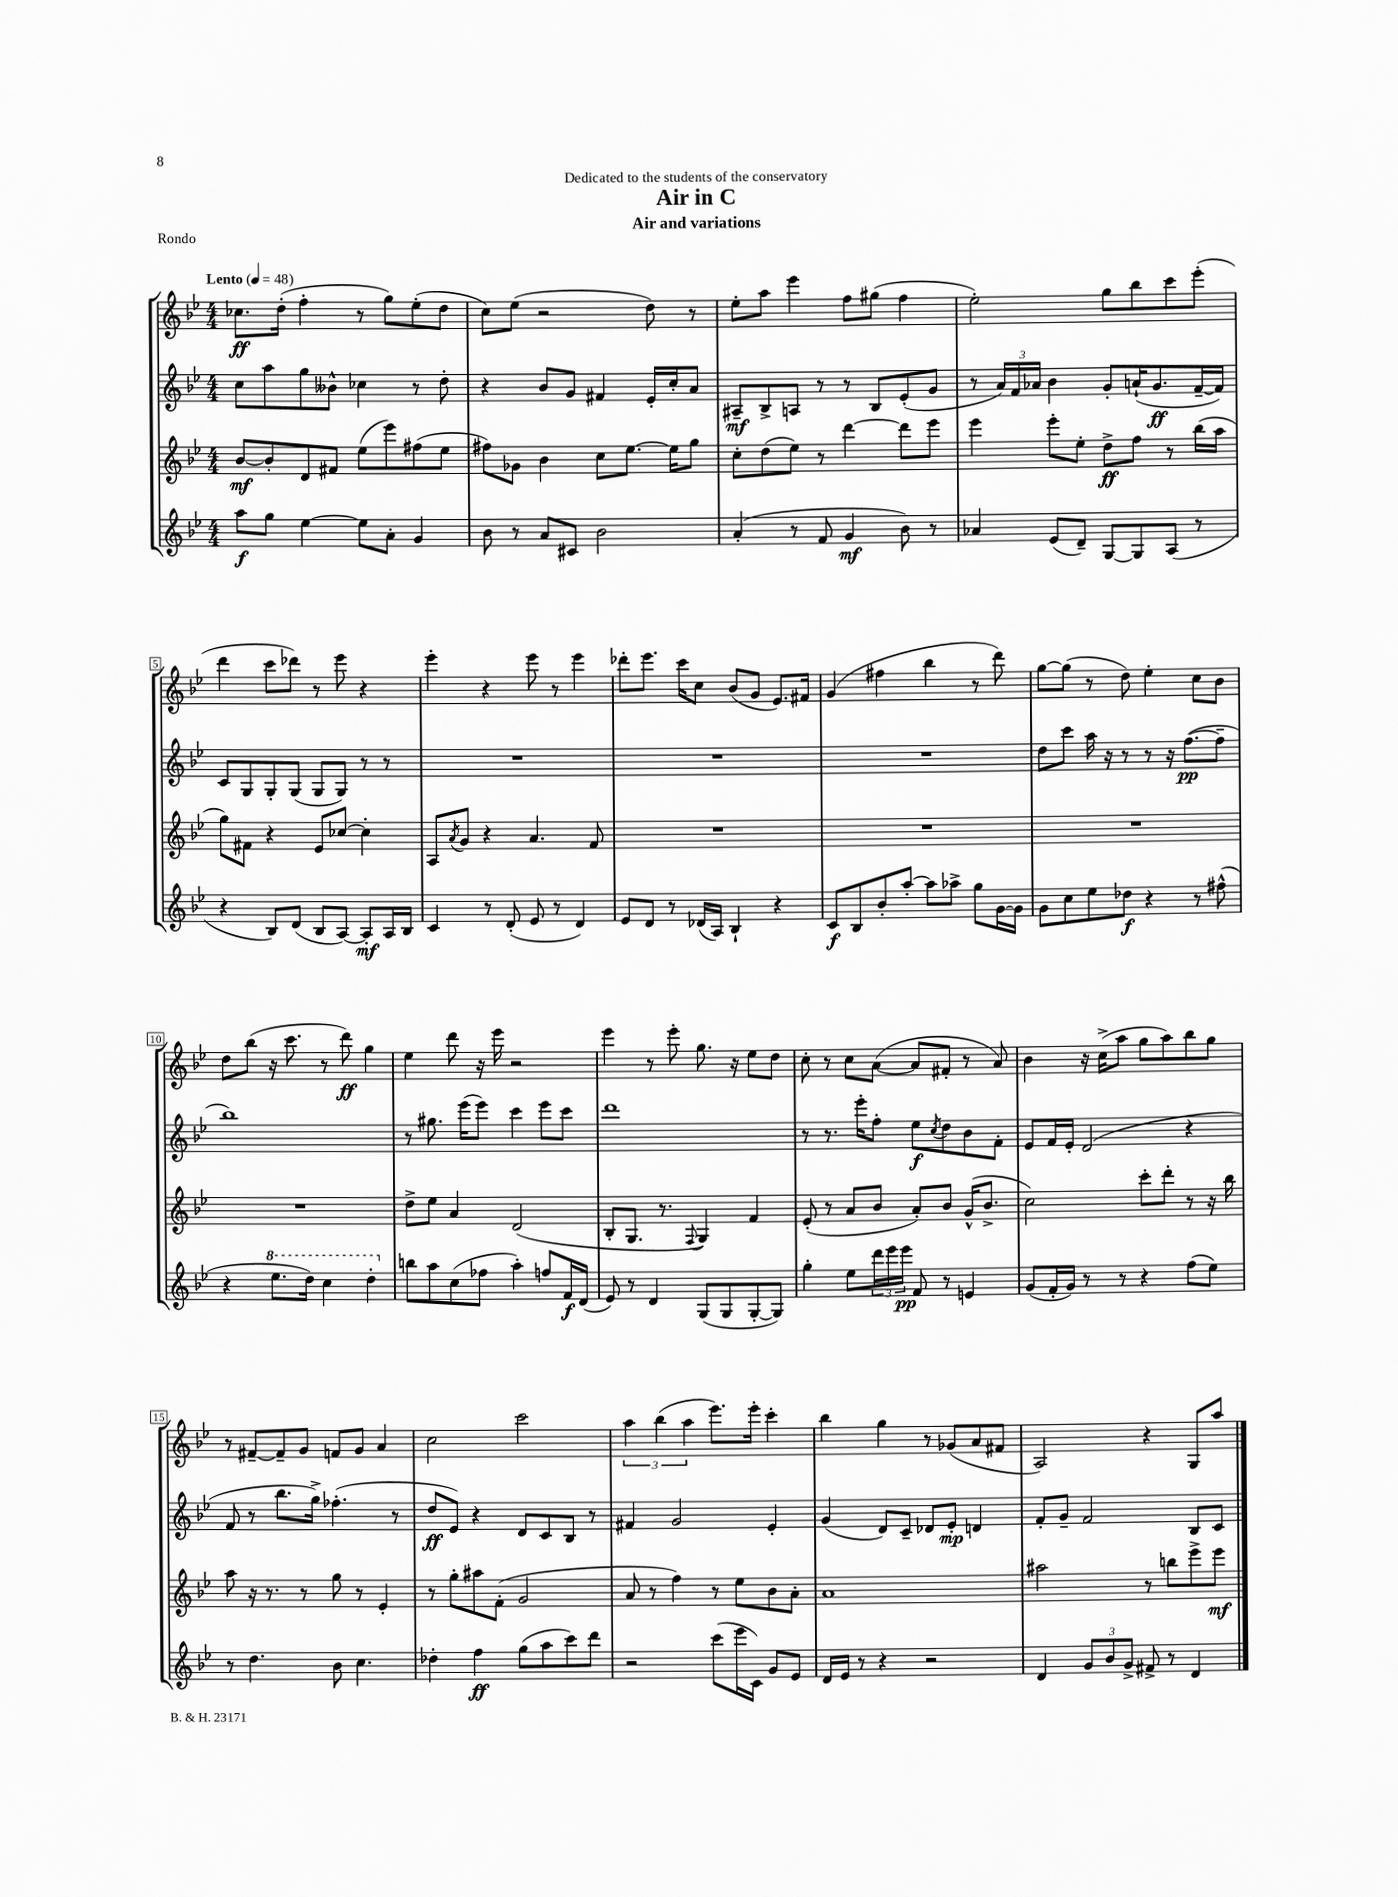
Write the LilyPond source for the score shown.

\header { title = "Air in C" subtitle = "Air and variations" dedication = "Dedicated to the students of the conservatory" piece = "Rondo" }
<<
\new StaffGroup <<
\new Staff = "s0" {
    \clef treble \key bes \major \numericTimeSignature \time 4/4 \tempo "Lento" 4 = 48
    ces''8.\ff d''16-.( f''4-. r8 g''8) ees''8-.( d''8 |
    c''8) ees''8( r2 d''8) r8 |
    ees''8-. a''8 ees'''4 f''8 gis''8( f''4 |
    ees''2-.) g''8 bes''8 c'''8 ees'''8-.( |
    d'''4 c'''8 des'''8) r8 ees'''8 r4 |
    ees'''4-. r4 ees'''8 r8 ees'''4 |
    des'''8-. ees'''8. c'''16 c''8 bes'8( g'8 ees'8.) fis'16 |
    g'4( fis''4 bes''4 r8 d'''8) |
    g''8~ g''8( r8 d''8) ees''4-. c''8 bes'8 |
    d''8 bes''8( r16 c'''8. r8 d'''8\ff) g''4 |
    ees''4 d'''8 r16 ees'''16 r2 |
    ees'''4 r8 ees'''8-. g''8. r16 ees''8 d''8 |
    c''8-. r8 c''8 a'8~( a'8 fis'8-. r8 a'8) |
    bes'4 r16 c''16->( a''8 g''8 a''8) bes''8 g''8 |
    r8 fis'8~-- fis'8-- g'8 f'8 g'8 a'4 |
    c''2 c'''2 |
    \tuplet 3/2 { a''4 bes''4( a''4 } ees'''8.) ees'''16-. c'''4-. |
    bes''4 g''4 r8 ges'8( a'8 fis'8 |
    a2) r4 g8 a''8 \bar "|." |
}
\new Staff = "s1" {
    \clef treble \key bes \major \numericTimeSignature \time 4/4
    c''8 a''8 g''8 beses'8-^ ces''4 r8 d''8-. |
    r4 bes'8 g'8 fis'4 ees'16-. c''16-. a'8 |
    ais8--\mf bes8-> a8 r8 r8 bes8 ees'8-.( g'8 |
    r8 \tuplet 3/2 { a'16) f'16 aes'16 } bes'4 g'8-. a'16-!( g'8.\ff f'16~-- f'16) |
    c'8 g8 g8-. g8( g8 g8) r8 r8 |
    R1 |
    R1 |
    R1 |
    d''8 c'''8 a''16 r16 r8 r8 r16 f''8.~\pp( f''8-- |
    bes''1) |
    r8 gis''8. ees'''16( ees'''8) c'''4 ees'''8 c'''8 |
    d'''1 |
    r8 r8. ees'''16-. f''8-. ees''8\f \acciaccatura { c''8 } d''8 bes'8 f'8-. |
    ees'8 f'16 ees'16-. d'2( r4 |
    f'8 r8 bes''8. g''16->) fes''4.-.( r8 |
    d''8\ff ees'8) r4 d'8 c'8 bes8 r8 |
    fis'4 g'2 ees'4-. |
    g'4( d'8) c'8-- des'8 ees'8-.\mp d'4 |
    f'8-. g'8-- f'2 bes8 c'8 \bar "|." |
}
\new Staff = "s2" {
    \clef treble \key bes \major \numericTimeSignature \time 4/4
    bes'8~\mf bes'8-. d'8 fis'8 ees''8( ees'''8) fis''8( ees''8 |
    fis''8) ges'8 bes'4 c''8 ees''8.~ ees''16 g''8 |
    c''8-. d''8( ees''8) r8 d'''4~ d'''8 ees'''8 |
    ees'''4 ees'''8-. ees''8-. d''8->\ff f''8 r8 bes''16( a''16 |
    g''8) fis'8 r4 ees'8 ces''8~ ces''4-. |
    a8 \acciaccatura { a'8 } g'8 r4 a'4. f'8 |
    R1 |
    R1 |
    R1 |
    R1 |
    d''8-> ees''8 a'4 d'2( |
    bes8-. g8. r8. \appoggiatura { f8 } g4) f'4 |
    ees'8-.( r8 a'8 bes'8 a'8-.) bes'8 g'16-^( bes'8.-> |
    c''2) c'''8-. d'''8-. r8 r16 bes''16 |
    a''8 r16 r8. r8 g''8 r8 ees'4-. |
    r8 g''8-. ais''8 f'8-.( g'2 |
    a'8 r8 f''4) r8 ees''8 bes'8 a'8-. |
    a'1 |
    ais''2 r8 b''8 ees'''8-> ees'''8\mf \bar "|." |
}
\new Staff = "s3" {
    \clef treble \key bes \major \numericTimeSignature \time 4/4
    a''8\f g''8 ees''4~ ees''8 a'8-. g'4 |
    bes'8 r8 a'8 cis'8 bes'2 |
    a'4-.( r8 f'8 g'4\mf bes'8) r8 |
    aes'4 ees'8( d'8--) g8~ g8 a8( r8 |
    r4 bes8) d'8( bes8 a8~) a8-.\mf a16 bes16 |
    c'4 r8 d'8-.( ees'8 r8 d'4) |
    ees'8 d'8 r8 des'16( a16) bes4-! r4 |
    c'8\f bes8 bes'8-. a''8~-. a''8 aes''8-> g''8 g'16~ g'16 |
    g'8 c''8 ees''8 des''8\f r4 r8 fis''8-^( |
    r4 \ottava #1 ees'''8. d'''16) c'''4 d'''4-. \ottava #0 |
    b''8 a''8 c''8( fes''8 a''4-.) f''8 f'16\f d'16( |
    ees'8) r8 d'4 g8( g8 g8~-. g8) |
    g''4-. ees''8 \tuplet 3/2 { d'''16 ees'''16 ees'''16\pp } f'8 r8 e'4 |
    g'8( f'16-. g'16) r8 r8 r4 f''8( ees''8) |
    r8 d''4. bes'8 c''4. |
    des''4-. f''4\ff g''8( a''8 c'''8) d'''8 |
    r2 c'''8( ees'''16 c'16) g'8 ees'8 |
    d'16 ees'16 r8 r4 r2 |
    d'4 \tuplet 3/2 { g'8 bes'8 g'8-> } fis'8-> r8 d'4 \bar "|." |
}
>>
>>
\layout { \context { \Score \override BarNumber.stencil = #(make-stencil-boxer 0.1 0.3 ly:text-interface::print) } }
